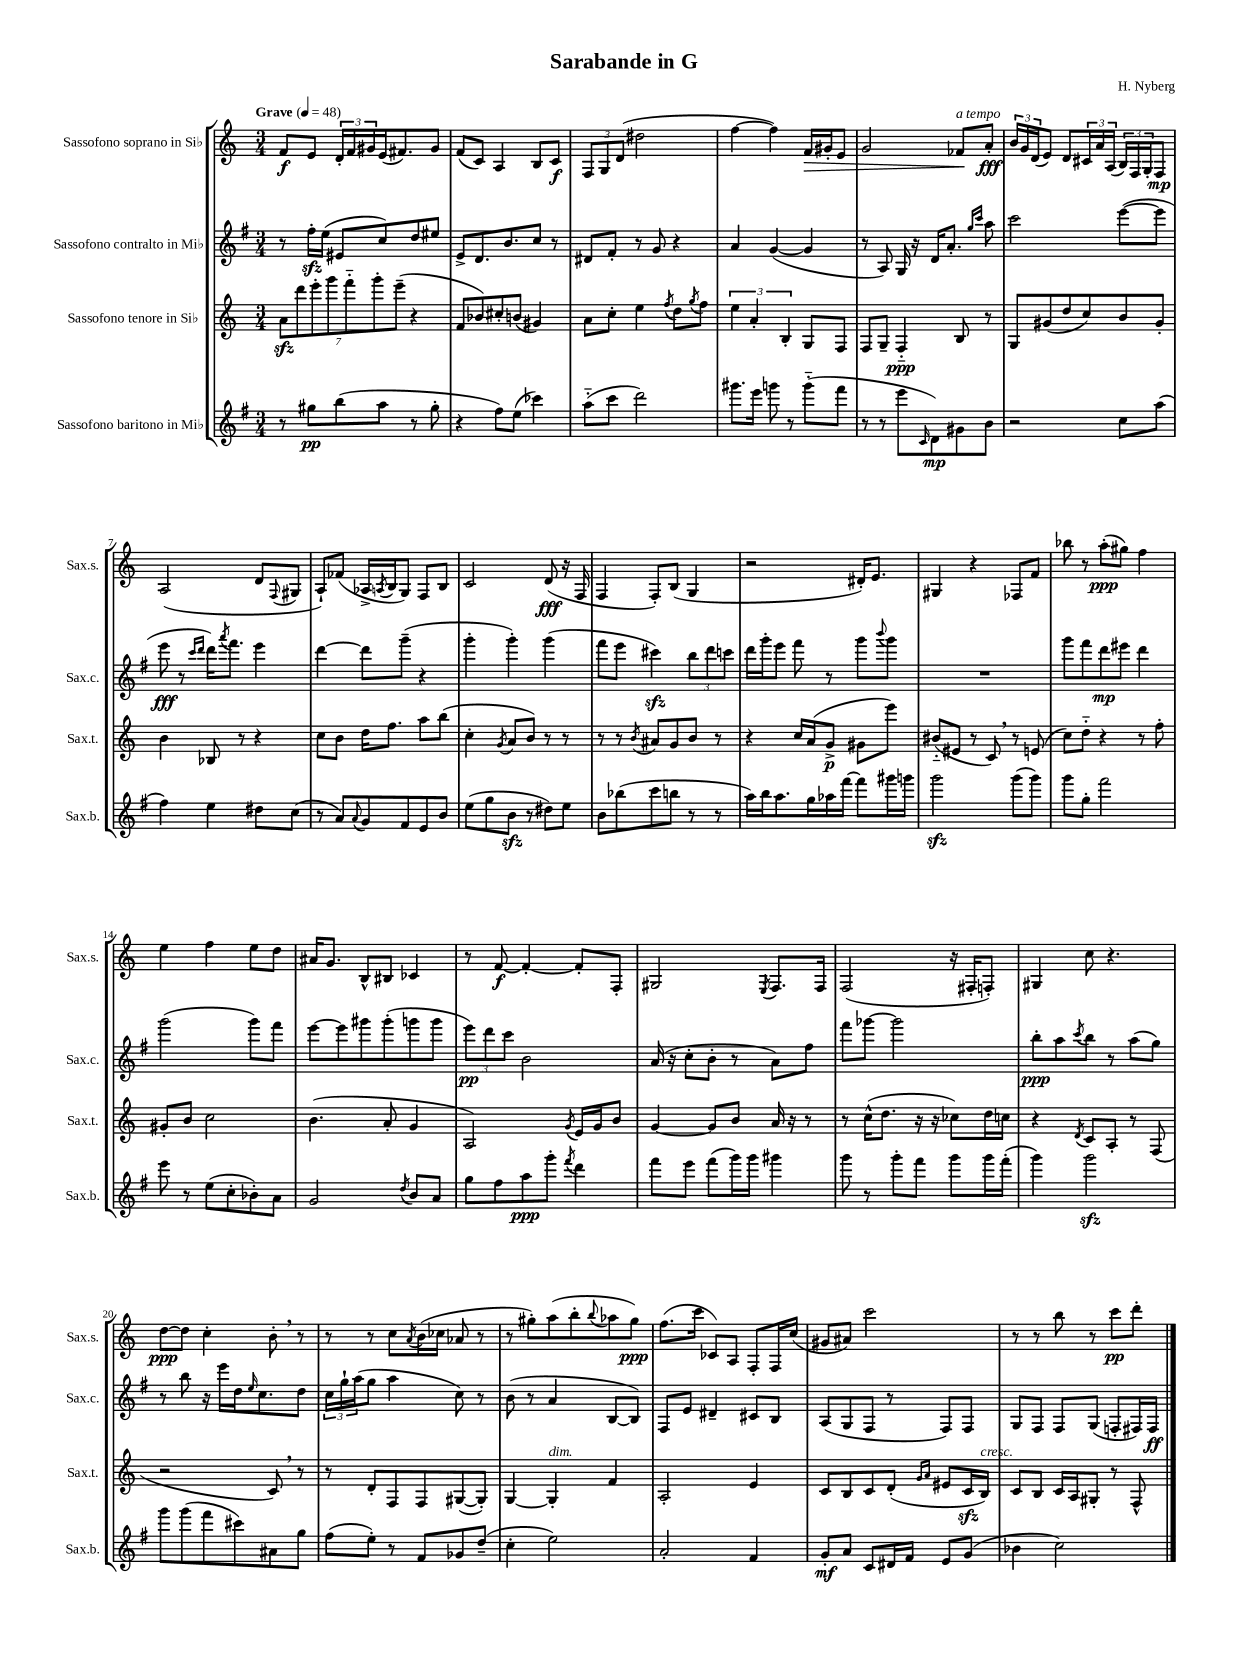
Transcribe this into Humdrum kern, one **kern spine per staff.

**kern	**kern	**kern	**kern
*staff4	*staff3	*staff2	*staff1
*clefG2	*clefG2	*clefG2	*clefG2
*k[f#]	*k[]	*k[f#]	*k[]
*M3/4	*M3/4	*M3/4	*M3/4
*MM48	*MM48	*MM48	*MM48
8r	14a	8r	8f
.	14ddd	.	.
8gg#	.	16ff#'	8e
.	14eee'	.	.
.	.	(16ee	.
.	14ggg	.	.
(8bb	.	8e#	24d'
.	14fff'~	.	.
.	.	.	24f
.	.	.	24g#
.	14ggg'	.	.
8aa	.	8cc)	(16e
.	(14eee~	.	.
.	.	.	8.f#)
8r	4r	8dd	.
8gg#'	.	8ee#	8g#
=	=	=	=
4r	8f	8e^	(8f
.	8b-)	8.d	8c)
8ff#)	8cc#'	.	4A
.	.	8.b	.
(8ee	(8b	.	.
4ccc-)	4g#)	8cc	8B
.	.	8r	8c
=	=	=	=
(8aa'~	8a	8d#	12F
.	.	.	12G
8ccc	8cc'	8f#'	.
.	.	.	(12d
2ddd)	4ee	8r	2dd#
.	.	8g	.
.	8qff	.	.
.	8dd	4r	.
.	8qgg	.	.
.	8ff	.	.
=	=	=	=
8.ggg#	6ee	4a	[4ff
.	6a'	.	.
16eee	.	.	.
8ggg	.	([4g	4ff])
.	6B'	.	.
8r	.	.	.
(8ggg'~	8G	4g]	16f
.	.	.	16g#'
8fff#	8F	.	8e
=	=	=	=
8r	8F	8r	2g
8r	8G~	8A)	.
8eee	4F'~	16G	.
.	.	16r	.
16qqc	.	.	.
8d)	.	16d	.
.	.	8.a'	.
8g#	8B	.	8f-
.	.	16qqgg	.
.	.	16qqccc	.
8b	8r	8aa	8a'
=	=	=	=
2r	8G	2ccc	24b
.	.	.	24g
.	.	.	(24d
.	(8g#	.	8e)
.	8dd	.	8d
.	8cc)	.	24c#
.	.	.	24a
.	.	.	(24A
8cc	8b	([8eee	24B)
.	.	.	24F
.	.	.	24G'
(8aa	8g#'	8eee]	8F
=	=	=	=
4ff#)	4b	8eee	(2A
.	.	8r	.
.	.	16qqccc	.
.	.	16qqddd	.
4ee	8B-	16ddd)	.
.	.	8qaaa	.
.	.	8.fff#	.
.	8r	.	.
8dd#	4r	4eee	8d
.	.	.	8qqF
(8cc	.	.	8G#
=	=	=	=
8r	8cc	[4ddd	8A`)
8a)	8b	.	(8f-
8qqa	.	.	.
8g	16dd	8ddd]	16A-^
.	.	.	8qA
.	8.ff	.	16B
8f#	.	(8ggg~	8G)
8e	8aa	4r	8F
8b	(8bb	.	8B
=	=	=	=
(8ee	4cc'	4ggg'	2c
8gg	.	.	.
.	8qg	.	.
8b	8a	4ggg')	.
8r	8b)	.	.
8dd#)	8r	(4ggg	(8d
8ee	8r	.	16r
.	.	.	16F
=	=	=	=
8b	8r	8fff#	4F
(8bb-	8r	8eee	.
.	8qb	.	.
8ccc	8a#	4ccc#)	8F')
8bb	8g	.	(8B
8r	8b	12bb	4G
.	.	12ddd	.
8r	8r	.	.
.	.	12ccc	.
=	=	=	=
16aa)	4r	16ddd	2r
16bb	.	16ggg'	.
8.aa	.	8eee	.
.	16cc	8fff#	.
16gg	(16a	.	.
16aa-	8g^	8r	.
[16fff#	.	.	.
8fff#]	8g#	8ggg	16d#')
.	.	.	8.e
.	.	8qqbbb	.
16ggg#	8eee)	8ggg	.
16ggg	.	.	.
=	=	=	=
2ggg	(8b#'~	2.r	4G#
.	8e#	.	.
.	8r	.	4r
.	8c)	.	.
(8ggg	8r	.	8F-
8ggg)	(8e	.	8f
=	=	=	=
8ggg	8cc)	8ggg	8bb-
8gg'	8dd'~	8fff#	8r
2fff#	4r	8ddd	(8aa'
.	.	8eee#	8gg#)
.	8r	4ddd	4ff
.	8ff'	.	.
=	=	=	=
8eee	8g#'	(2ggg	4ee
8r	8b	.	.
(8ee	2cc	.	4ff
8cc'	.	.	.
8b-')	.	8ggg)	8ee
8a	.	8fff#	8dd
=	=	=	=
2g	(4.b	[8eee	16a#
.	.	.	8.g
.	.	8eee]	.
.	.	8ggg#	8B^^
.	8a'	(8ggg#'	8B#
8qdd	.	.	.
8b	4g	8ggg	4c-
8a	.	8ggg	.
=	=	=	=
8gg	2A)	12eee)	8r
.	.	12ddd	.
8ff#	.	.	[8f
.	.	12ccc	.
8aa	.	2b	4f'_
8ggg'	.	.	.
8qfff#	8qg	.	.
4ddd	16e	.	8f']
.	16g	.	.
.	8b	.	8F'
=	=	=	=
8fff#	[4g	(16a	2G#
.	.	16r	.
8eee	.	8cc'	.
(8fff#	8g]	8b'	.
16ggg)	8b	8r	.
16ggg	.	.	.
.	.	.	8qE
4ggg#	16a	8a)	8.F
.	16r	.	.
.	8r	8ff#	.
.	.	.	16F
=	=	=	=
8ggg	8r	8fff#	(2F
8r	(16cc^^	[8ggg-	.
.	8.dd	.	.
8ggg'	.	2ggg-]	.
8fff#	16r	.	.
.	16r	.	.
8ggg	8cc-)	.	16r
.	.	.	16F#'
16ggg	16dd	.	8F')
(16fff#'	16cc	.	.
=	=	=	=
4ggg)	4r	8bb'	4G#
.	.	8aa	.
.	8qd	8qccc	.
2ggg	8c	8bb	8cc
.	8A'	8r	4.r
.	8r	(8aa	.
.	(8F	8gg)	.
=	=	=	=
8ggg	2r	8r	[8dd
(8ggg	.	8bb	8dd]
8fff#	.	16r	4cc'
.	.	16eee	.
8ccc#)	.	16dd	.
.	.	16qqee	.
.	.	8.cc	.
8a#	8c)	.	8b'
8gg	8r	8dd	8r
=	=	=	=
(8ff#	8r	24cc	8r
.	.	24gg`	.
.	.	(24aa	.
8ee')	8d'	8gg	8r
8r	8F	4aa	8cc
.	.	.	8qa
8f#	8F	.	(16b
.	.	.	16cc-
8g-	([8G#	8cc)	8a-
(8dd~	8G#'])	8r	8r
=	=	=	=
4cc'	[4G	(8b	8r
.	.	8r	8gg#')
2ee)	4G']	4a	(8aa
.	.	.	8bb'
.	.	.	8qqbb
.	4f	[8B	8aa-
.	.	8B])	8gg#)
=	=	=	=
2a'	2A'	8F#	(8.ff
.	.	8e	.
.	.	.	16ccc
.	.	4d#~	8c-)
.	.	.	8A
4f#	4e	8c#	8F'
.	.	8B	16F
.	.	.	(16cc
=	=	=	=
8g'	8c	(8A	8g#
8a	8B	8G	8a#)
8c	8c	8F#	2ccc
16d#	(8d'	8r	.
16f#	.	.	.
.	16qqg	.	.
.	16qqa	.	.
8e	8e#	8F#)	.
(8g	16c	8F#	.
.	16B)	.	.
=	=	=	=
4b-	8c	8G	8r
.	8B	8F#	8r
2cc)	16c	8F#	8bb
.	16A	.	.
.	8G#'	(8G	8r
.	8r	8F'	8ccc
.	8F^^	16F#)	8ddd'
.	.	16F#	.
==	==	==	==
*-	*-	*-	*-
